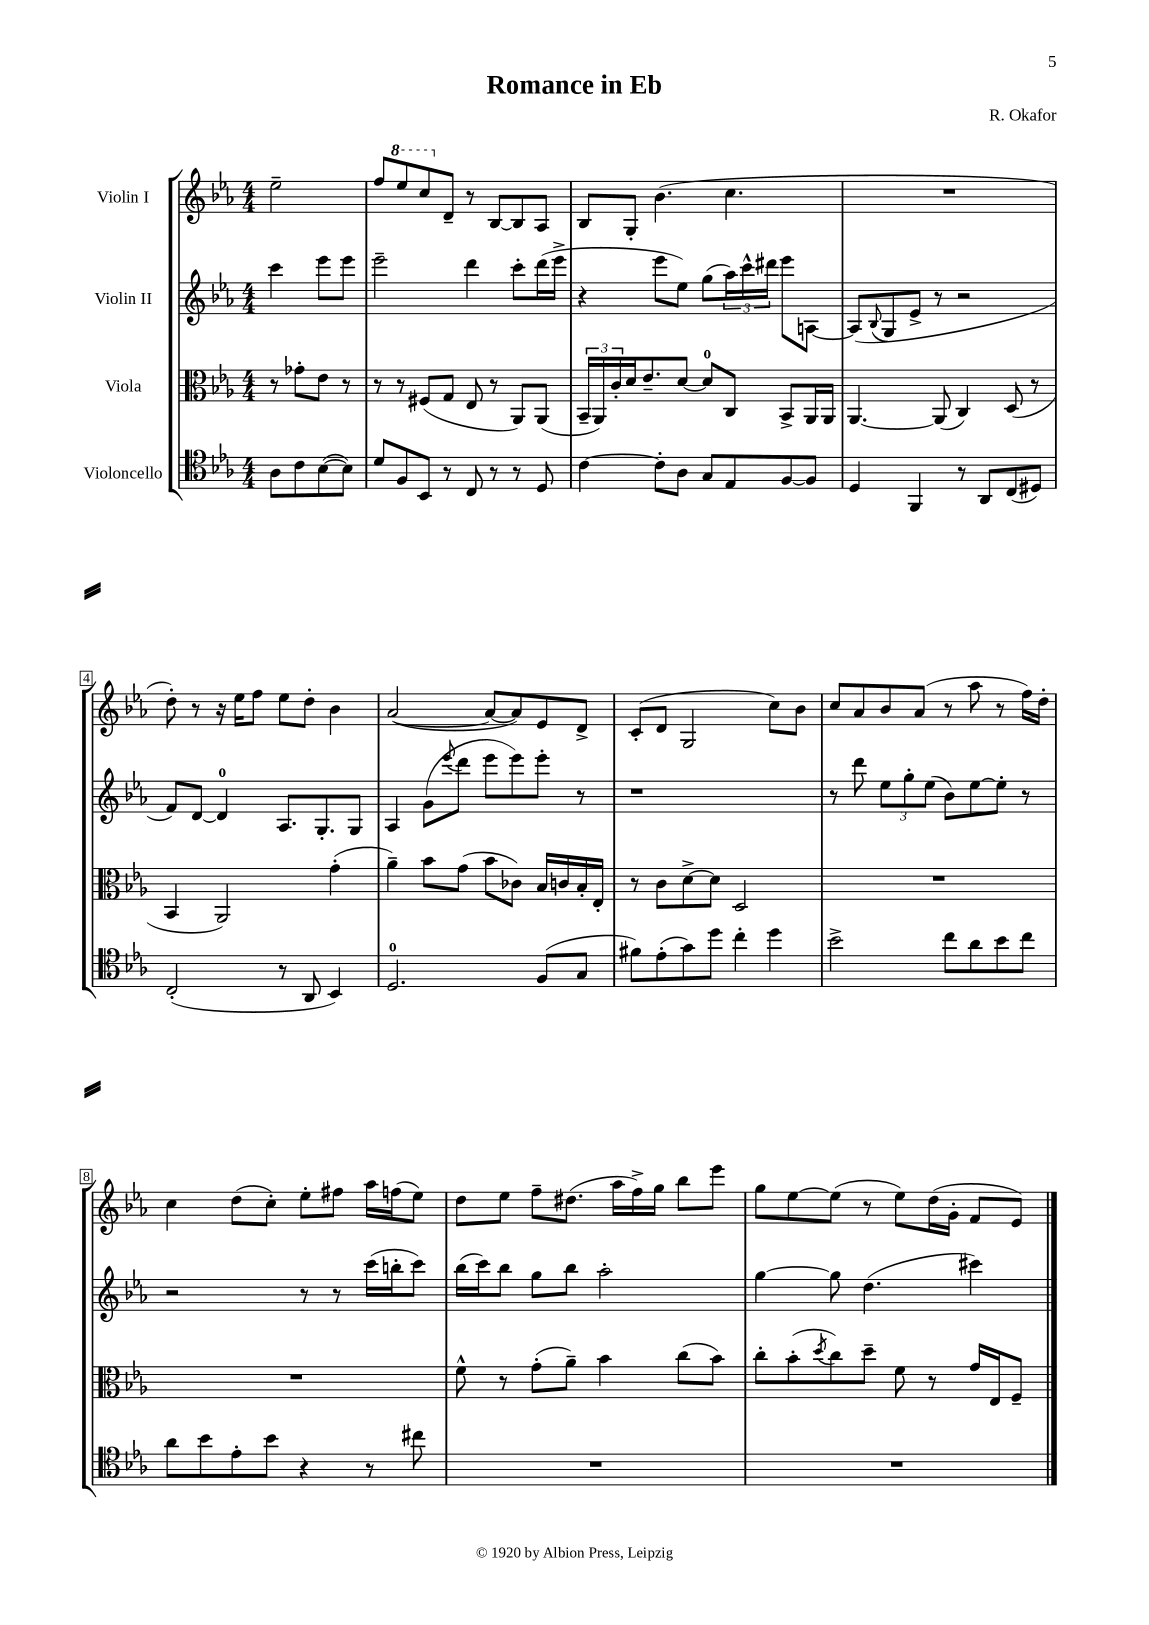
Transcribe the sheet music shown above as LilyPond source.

\header { title = "Romance in Eb" composer = "R. Okafor" }
<<
\new StaffGroup <<
\new Staff = "s0" \with { instrumentName = "Violin I" } {
    \clef treble \key ees \major \numericTimeSignature \time 4/4 \partial 2
    ees''2-- |
    f''8 \ottava #1 ees'''8 c'''8 \ottava #0 d'8-- r8 bes8~ bes8 aes8 |
    bes8 g8-. bes'4.( c''4. |
    R1 |
    d''8-.) r8 r16 ees''16 f''8 ees''8 d''8-. bes'4 |
    aes'2~( aes'8~ aes'8) ees'8 d'8-> |
    c'8-.( d'8 g2 c''8) bes'8 |
    c''8 aes'8 bes'8 aes'8( r8 aes''8 r8 f''16) d''16-. |
    c''4 d''8( c''8-.) ees''8-. fis''8 aes''16 f''16( ees''8) |
    d''8 ees''8 f''8-- dis''8.( aes''16 f''16->) g''16 bes''8 ees'''8 |
    g''8 ees''8~ ees''8( r8 ees''8) d''16( g'16-. f'8 ees'8) \bar "|." |
}
\new Staff = "s1" \with { instrumentName = "Violin II" } {
    \clef treble \key ees \major \numericTimeSignature \time 4/4 \partial 2
    c'''4 ees'''8 ees'''8 |
    ees'''2-- d'''4 c'''8-. d'''16( ees'''16-> |
    r4 ees'''8 ees''8) g''8( \tuplet 3/2 { aes''16) c'''16-^ dis'''16 } ees'''8 a8~ |
    a8( \appoggiatura { bes8 } g8 ees'8-> r8 r2 |
    f'8) d'8~ d'4-0 aes8. g8.-. g8 |
    aes4 g'8( \appoggiatura { ees'''8 } d'''8 ees'''8 ees'''8) ees'''8-. r8 |
    r1 |
    r8 d'''8 \tuplet 3/2 { ees''8 g''8-. ees''8( } bes'8) ees''8~ ees''8-. r8 |
    r2 r8 r8 c'''16( b''16-. c'''8) |
    bes''16( c'''16) bes''8 g''8 bes''8 aes''2-. |
    g''4~ g''8 d''4.( cis'''4) \bar "|." |
}
\new Staff = "s2" \with { instrumentName = "Viola" } {
    \clef alto \key ees \major \numericTimeSignature \time 4/4 \partial 2
    r8 ges'8-. ees'8 r8 |
    r8 r8 fis8( g8 ees8 r8 aes,8) aes,8( |
    \tuplet 3/2 { bes,16-- aes,16) c'16-. } d'16 ees'8.-- d'8~ d'8-0 c8 bes,8-> aes,16 aes,16 |
    aes,4.~ aes,8( c4) d8( r8 |
    bes,4 aes,2) g'4-.( |
    aes'4--) bes'8 g'8( bes'8 ces'8) bes16 c'16 bes16-. ees16-. |
    r8 c'8 d'8~-> d'8 d2 |
    R1 |
    R1 |
    f'8-^ r8 g'8-.( aes'8--) bes'4 c''8( bes'8) |
    c''8-. bes'8-.( \acciaccatura { d''8 } c''8) d''8-- f'8 r8 g'16 ees16 f8-- \bar "|." |
}
\new Staff = "s3" \with { instrumentName = "Violoncello" } {
    \clef tenor \key ees \major \numericTimeSignature \time 4/4 \partial 2
    aes8 c'8 bes8~( bes8) |
    d'8 f8 bes,8 r8 c8 r8 r8 d8 |
    c'4~ c'8-. aes8 g8 ees8 f8~ f8 |
    d4 f,4 r8 aes,8 c8( dis8) |
    c2-.( r8 aes,8 bes,4) |
    d2.-0 f8( g8 |
    fis'8) ees'8-.( g'8) d''8 c''4-. d''4 |
    bes'2-> c''8 aes'8 bes'8 c''8 |
    aes'8 bes'8 ees'8-. bes'8 r4 r8 cis''8 |
    R1 |
    R1 \bar "|." |
}
>>
>>
\layout { \context { \Score \override BarNumber.stencil = #(make-stencil-boxer 0.1 0.3 ly:text-interface::print) } }
